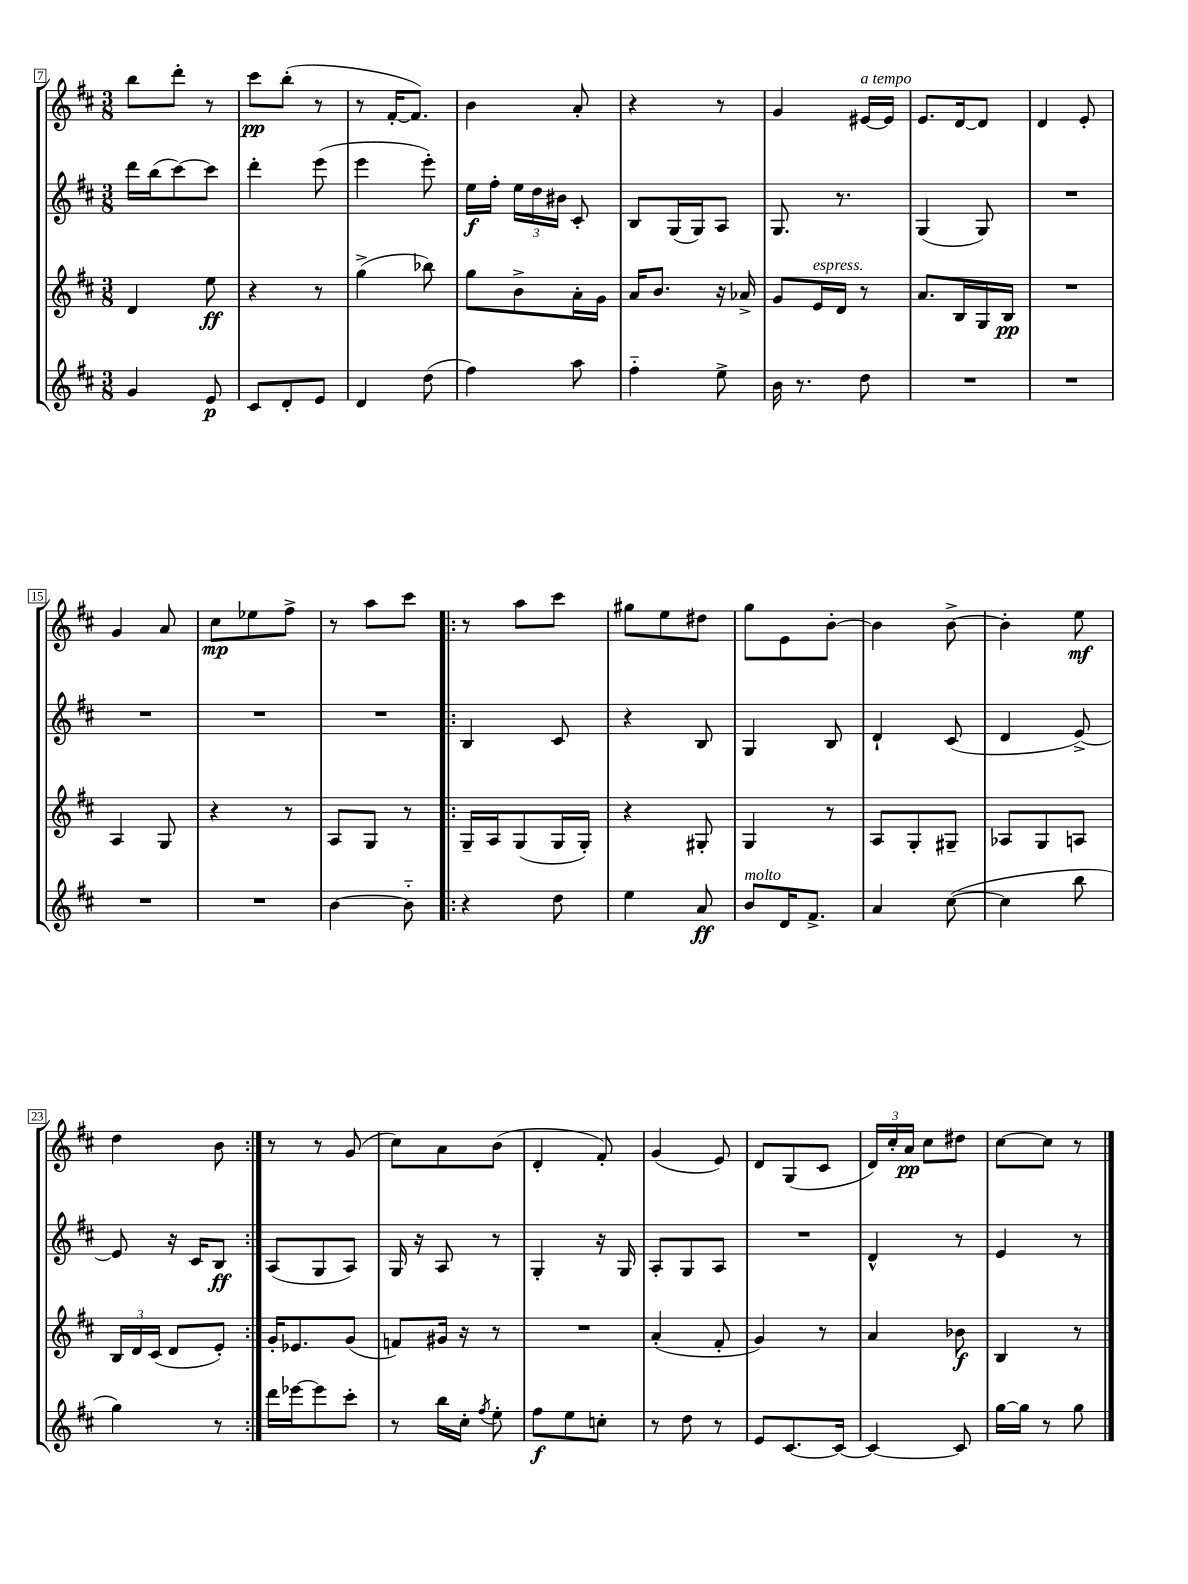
<<
\new StaffGroup <<
\new Staff = "s0" {
    \clef treble \key d \major \numericTimeSignature \time 3/8
    \autoBeamOff b''8[ d'''8]-. r8 |
    cis'''8[\pp b''8]-.( r8 |
    r8 fis'16[~-. fis'8.]) |
    b'4 a'8-. |
    r4 r8 |
    g'4 eis'16[~^\markup { \italic "a tempo" } eis'16] |
    e'8.[ d'16~ d'8] |
    d'4 e'8-. |
    g'4 a'8 |
    cis''8[\mp ees''8 fis''8]-> |
    r8 a''8[ cis'''8] |
    \repeat volta 2 { r8 a''8[ cis'''8] |
    gis''8[ e''8 dis''8] |
    g''8[ e'8 b'8]~-. |
    b'4 b'8~-> |
    b'4-. e''8\mf |
    d''4 b'8 | }
    r8 r8 g'8( |
    cis''8[) a'8 b'8]( |
    d'4-. fis'8-.) |
    g'4( e'8) |
    d'8[ g8( cis'8] |
    \tuplet 3/2 { d'16[) cis''16-. a'16]\pp } cis''8[ dis''8] |
    cis''8[~ cis''8] r8 \bar "|." |
}
\new Staff = "s1" {
    \clef treble \key d \major \numericTimeSignature \time 3/8
    \autoBeamOff d'''16[ b''16( cis'''8~) cis'''8] |
    d'''4-. e'''8( |
    e'''4 e'''8-.) |
    e''16[\f fis''16]-. \tuplet 3/2 { e''16[ d''16 bis'16] } cis'8-. |
    b8[ g16( g16) a8] |
    g8. r8. |
    g4( g8) |
    R4. |
    R4. |
    R4. |
    R4. |
    \repeat volta 2 { b4 cis'8 |
    r4 b8 |
    g4 b8 |
    d'4-! cis'8( |
    d'4 e'8~->) |
    e'8 r16 cis'16[ b8]\ff | }
    a8[( g8 a8]) |
    g16 r16 a8 r8 |
    g4-. r16 g16 |
    a8[-. g8 a8] |
    R4. |
    d'4-^ r8 |
    e'4 r8 \bar "|." |
}
\new Staff = "s2" {
    \clef treble \key d \major \numericTimeSignature \time 3/8
    \autoBeamOff d'4 e''8\ff |
    r4 r8 |
    g''4->( bes''8) |
    g''8[ b'8-> a'16-. g'16] |
    a'16[ b'8.] r16 aes'16-> |
    g'8[ e'16^\markup { \italic "espress." } d'16] r8 |
    a'8.[ b16 g16 b16]\pp |
    R4. |
    a4 g8 |
    r4 r8 |
    a8[ g8] r8 |
    \repeat volta 2 { g16[-- a16 g8( g16 g16]-.) |
    r4 gis8-. |
    g4 r8 |
    a8[ g8-. gis8]-- |
    aes8[ g8 a8] |
    \tuplet 3/2 { b16[ d'16 cis'16]( } d'8[ e'8]-.) | }
    g'16[-. ees'8. g'8]( |
    f'8[) gis'16] r16 r8 |
    R4. |
    a'4-.( fis'8-. |
    g'4) r8 |
    a'4 bes'8\f |
    b4 r8 \bar "|." |
}
\new Staff = "s3" {
    \clef treble \key d \major \numericTimeSignature \time 3/8
    \autoBeamOff g'4 e'8\p |
    cis'8[ d'8-. e'8] |
    d'4 d''8( |
    fis''4) a''8 |
    fis''4-_ e''8-> |
    b'16 r8. d''8 |
    R4. |
    R4. |
    R4. |
    R4. |
    b'4~ b'8-_ |
    \repeat volta 2 { r4 d''8 |
    e''4 a'8\ff |
    b'8[^\markup { \italic "molto" } d'16 fis'8.]-> |
    a'4 cis''8~( |
    cis''4 b''8 |
    g''4) r8 | }
    d'''16[ ees'''16~ ees'''8 cis'''8]-. |
    r8 b''16[ cis''16]-. \acciaccatura { fis''8 } e''8-. |
    fis''8[\f e''8 c''8]-. |
    r8 d''8 r8 |
    e'8[ cis'8.~ cis'16]~ |
    cis'4~ cis'8 |
    g''16[~ g''16] r8 g''8 \bar "|." |
}
>>
>>
\layout { \context { \Score currentBarNumber = #7 \override BarNumber.stencil = #(make-stencil-boxer 0.1 0.3 ly:text-interface::print) } }
